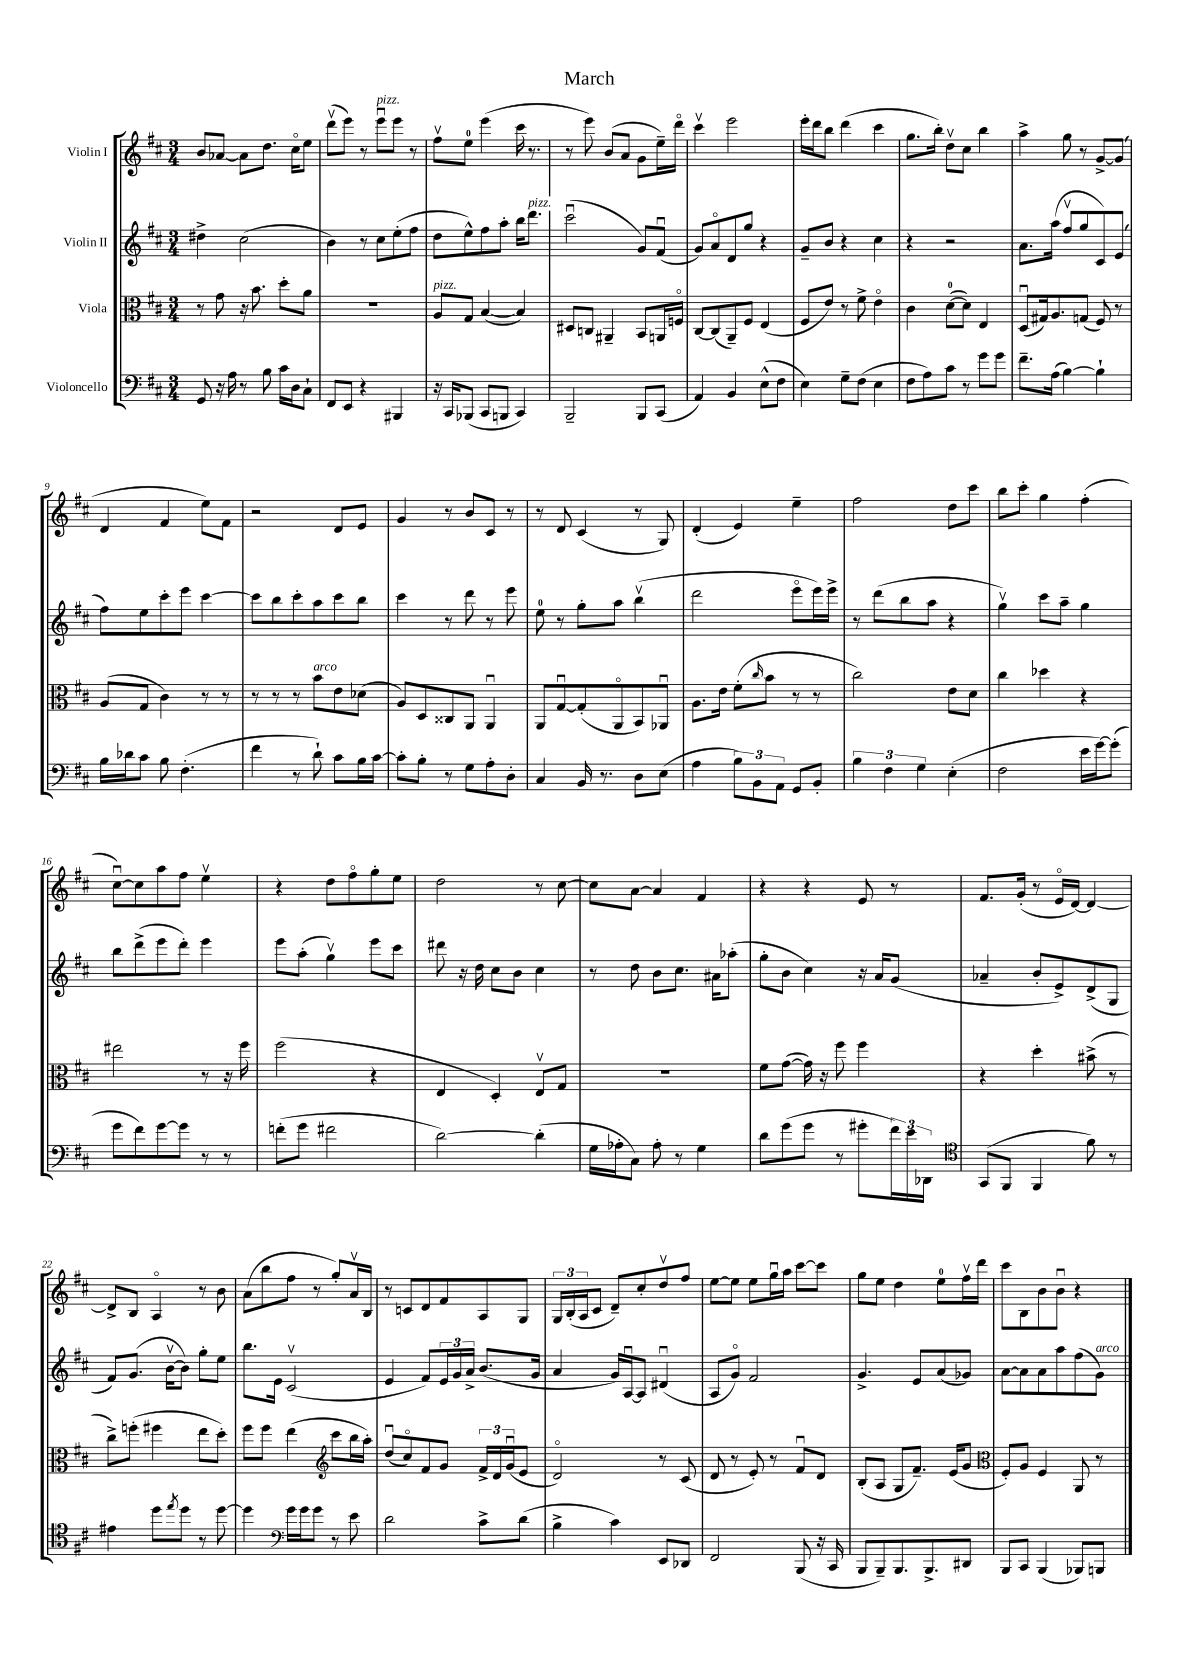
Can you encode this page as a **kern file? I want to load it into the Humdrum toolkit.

**kern	**kern	**kern	**kern
*part4	*part3	*part2	*part1
*staff4	*staff3	*staff2	*staff1
*I"Violoncello	*I"Viola	*I"Violin II	*I"Violin I
*clefF4	*clefC3	*clefG2	*clefG2
*k[f#c#]	*k[f#c#]	*k[f#c#]	*k[f#c#]
*M3/4	*M3/4	*M3/4	*M3/4
=1	=1	=1	=1
8GG/	8r	4dd#X^\	8b/L
16r	8g\	.	[8a-X/J
16A\	.	.	.
8r	16r	(2cc#\	8a-\L]
.	8.b\	.	.
8B\	.	.	8.dd\J
16c#\LL	8dd'\L	.	.
16D\J	.	.	16cc#\KL
8C#`\J	8a\J	.	8ee\J
=2	=2	=2	=2
8FF#/L	2.r	4b\)	(8dddv\L
8EE/J	.	.	8eee\J)
4r	.	8r	8r
!	!	!	!LO:TX:a:i:t=pizz.
.	.	8cc#\L	8eeeu\L
4BBB#X/	.	(8ee'\	8eee\J
.	.	8ff#\J	8r
=3	=3	=3	=3
!	!LO:TX:a:i:t=pizz.	!	!
16r	8A/L	8dd\L	8ff#v\L
16CC#/KL	.	.	.
(8BBB-X/J	8G/J	8ee^^\)	8ee\J
8CC#/L	([4B/	8ff#\	(4eee\
8BBBn/J	.	8aa'\J	.
4CC#/)	4B/])	16bb\KL	16ccc#\
!	!	!LO:TX:a:i:t=pizz.	!
.	.	8.ddd\J	8.r
=4	=4	=4	=4
2BBB~/	8D#X/L	(2ccc#u\	8r
.	8Cn/J	.	8eee\)
.	4AA#X~/	.	(8b/L
.	.	.	8a/J
8BBB/L	8BB/L	8g/L)	8g\L
(8CC#/J	16AAn/L	(8f#u/J	16ee~\L)
.	16Fn/JJ	.	16ddd\JJ
=5	=5	=5	=5
4AA/)	[8C#/L	8g/L)	4ccc#v\
.	(8C#/]	8a/	.
4BB/	8AA~/)	8d/	2eee\
.	8F#/J	8gg/J	.
(8E^^\L	(4E/	4r	.
8F#\J	.	.	.
=6	=6	=6	=6
4E\)	8F#/L	8g~/L	16eee'\LL
.	.	.	16ddd\J
.	8e/J)	8b/J	8bb\J
8G~\L	8r	4r	(4ddd\
(8F#\J	8f#^\	.	.
4E\	4e\	4cc#\	4ccc#\
=7	=7	=7	=7
8F#\L	4c#\	4r	8.gg\L
8A\)	.	.	.
.	.	.	16bb'\Jk)
8c#\J	([8d\L	2r	8ddv\L
8r	8d\J])	.	8cc#\J
8g\L	4E/	.	4bb\
8g\J	.	.	.
=8	=8	=8	=8
8.f#~\L	(8Du/L	8.a\L	4aa^\
.	16G#X/k)	.	.
(16A\Jk	8.A/	(16aa\Jk	.
[4B\)	.	8ff#v/L	8gg\
.	(8Gn/J	8gg/	8r
4B`\]	8F#/)	8c#/)	[8g^/L
.	8r	(8e/J	(8g/J]
!!LO:LB:g=z
=9	=9	=9	=9
16B\LL	(8A/L	8ff#\L)	4d/
16d-X\J	.	.	.
8c#\J	8G/J	8ee\	.
8B\	4c#\)	8ccc#'\	4f#/
(4.F#'\	.	8eee\J	.
.	8r	[4ccc#\	8ee\L)
.	8r	.	8f#\J
=10	=10	=10	=10
4f#\	8r	8ccc#\L]	2r
.	8r	8bb\	.
8r	8r	8ccc#'\	.
!	!LO:TX:a:i:t=arco	!	!
8d`\)	8b\L	8aa\	.
8c#\L	8e\	8ccc#\	8d/L
16B\L	(8d-X\J	8bb\J	8e/J
[16c#\JJ	.	.	.
=11	=11	=11	=11
8c#'\L]	8A/L)	4ccc#\	4g/
8B'\J	8D/	.	.
8r	8C##X/	8r	8r
8G\L	8AA/J	8ddd\	8b/L
8A'\	4AAu/	8r	8c#/J
8D'\J	.	8eee\	8r
=12	=12	=12	=12
4C#/	8AA/L	8ee\	8r
.	[8Gu/	8r	8d/
16BB/	(8G'/]	8gg'\L	(4c#/
8.r	.	.	.
.	8AA/	8aa\J	.
8D\L	8BB/)	(4bbv\	8r
(8E\J	8AA-Xu/J	.	8G/)
=13	=13	=13	=13
4A\	8.A\L	2ddd\	(4d'/
.	16e\Jk	.	.
12B\L)	(8f#'\L	.	4e/)
12BB\	.	.	.
.	16qqcc#/	.	.
.	8b\J	.	.
12AA\J	.	.	.
8GG/L	8r	8eee\L	4ee~\
8BB'/J	8r	16eee\L)	.
.	.	16eee^\JJ	.
=14	=14	=14	=14
6B\	2cc#\)	8r	2ff#\
.	.	(8ddd\L	.
6F#\	.	.	.
.	.	8bb\	.
6G\	.	.	.
.	.	8aa\J	.
(4E'\	8e\L	4r	8dd\L
.	8d\J	.	8ccc#\J
=15	=15	=15	=15
2F#\	4cc#\	4ggv\)	8bb\L
.	.	.	8ccc#'\J
.	4dd-X\	8ccc#\L	4gg\
.	.	8aa~\J	.
16e\LL	4r	4gg\	(4ff#'\
[16g\J)	.	.	.
(8g'\J]	.	.	.
!!LO:LB:g=z
=16	=16	=16	=16
8g\L	2ee#X\	8bb\L	[8cc#u\L)
8f#\)	.	(8ddd^\	8cc#\]
[8g\	.	8eee\	8aa\
8g\J]	.	8ddd'\J)	8ff#\J
8r	8r	4eee\	4eev\
8r	16r	.	.
.	16ff#\	.	.
=17	=17	=17	=17
(8fn'\L	(2ff#\	8eee\L	4r
8g\J	.	(8aa'\J	.
2f#X\	.	4ggv\)	8dd\L
.	.	.	8ff#\
.	4r	8eee\L	8gg'\
.	.	8ccc#\J	8ee\J
=18	=18	=18	=18
[2d\)	4E/	8ddd#X\	2dd\
.	.	16r	.
.	.	16dd\	.
.	4D'/)	8cc#\L	.
.	.	8b\J	.
(4d'\]	8Ev/L	4cc#\	8r
.	8G/J	.	[8cc#\
=19	=19	=19	=19
16G\LL	2.r	8r	8cc#\L]
16A-X'\J	.	.	.
8C#\J)	.	8dd\	[8a\J
8A-'\	.	8b\L	4a/]
8r	.	8.cc#\J	.
4G\	.	.	4f#/
.	.	16a#X\KL	.
.	.	(8aa-X'\J	.
=20	=20	=20	=20
8d\L	8f#\L	8gg'\L	4r
(8g\	([8g\J	8b\J	.
8g\J	16g\])	4cc#\)	4r
.	16r	.	.
8r	8ff#\	.	.
8g#X'\L	4ff#\	16r	8e/
.	.	16a/KL	.
24f#\L)	.	(8g/J	8r
24e\	.	.	.
24DD-X\JJ	.	.	.
=21	=21	=21	=21
*clefC4	*	*	*
(8GG/L	4r	4a-X~/	8.f#/L
8FF#/J	.	.	.
.	.	.	(16g'/Jk
4FF#/	4dd'\	8b'/L	8r
.	.	8e^/)	16e/LL
.	.	.	[16d/JJ)
8f#\)	(8b#X^\	(8d^/	4d/_
8r	8r	8G/J	.
!!LO:LB:g=z
=22	=22	=22	=22
4e#X\	8cc#^\L)	8f#/L)	8d^/L]
.	(8ffn'\J	(8.g/J	8B/J
8dd\L	4ff#X\	.	4A/
.	.	[16bv\KL	.
8qee/	.	.	.
8dd\J	.	8b\J])	.
8r	8ee\L	8gg'\L	8r
[8dd\	8dd'\J)	8ee\J	8b\
=23	=23	=23	=23
4dd\]	8ff#\L	8.bb\L	(8a\L
.	8ff#\J	.	8bb\
.	.	16e\Jk	.
*clefF4	*	*	*
16g\LL	(4ee\	(2c#v/	8ff#\J
16g\J	.	.	.
8g\J	.	.	8r
*	*clefG2	*	*
8r	8ccc#\L	.	8gg'/L)
8e\	16bb\L	.	16av/L
.	16aa'\JJ)	.	16B/JJ
=24	=24	=24	=24
2d\	(8ddu/L	4e/	8r
.	8cc#/)	.	8cn/L
.	8f#/	8f#/L)	8d/
.	8g/J	24e/L	8f#/
.	.	24g/	.
.	.	24a^/JJ	.
8c#^\L	24f#^/LL	(8.b/L	8A/
.	24d/	.	.
.	(24gu/J	.	.
(8d\J	8e/J	.	8G/J
.	.	16g/Jk	.
=25	=25	=25	=25
4B^\	2d/)	4a/	24G/LL
.	.	.	(24B'/
.	.	.	24A/J
.	.	.	8c#/J
4c#\)	.	16g/LL)	8d~/L)
.	.	[16Au/J	.
.	.	8A/J]	8cc#'/
8EE/L	8r	(4d#Xu/	8ddv/
8DD-X/J	(8c#/	.	8ff#/J
=26	=26	=26	=26
2FF#/	8d/	8A/L	[8ee\L
.	8r	8g/J)	8ee\J]
.	8e'/)	2f#/	8ee\L
.	8r	.	16ggu\L
.	.	.	16aa\JJ
(8BBB/	8f#u/L	.	[8ccc#\L
16r	8d/J	.	8ccc#\J]
16CC#/	.	.	.
=27	=27	=27	=27
8BBB/L	(8B'/L	4.g^/	8gg\L
8BBB~/)	8A/J	.	8ee\J
8.BBB/	8G/L	.	4dd\
.	8.f#~/J)	8e/L	.
8.BBB^/	.	.	.
.	.	(8a/	8ee\L
.	(16e/KL	.	.
8DD#X/J	8g/J	8g-X/J)	16ff#v\L
.	.	.	16ddd\JJ
=28	=28	=28	=28
*	*clefC3	*	*
8BBB/L	8F#'/L)	[8a\L	8ccc#\L
8CC#/J	8A/J	8a\]	8B\
(4BBB/	4F#/	8a\	8b\
.	.	8aa\	8bu\J
8BBB-X/L)	8AA/	(8ff#\	4r
!	!	!LO:TX:a:i:t=arco	!
8BBBn/J	8r	8g\J)	.
==	==	==	==
*-	*-	*-	*-
